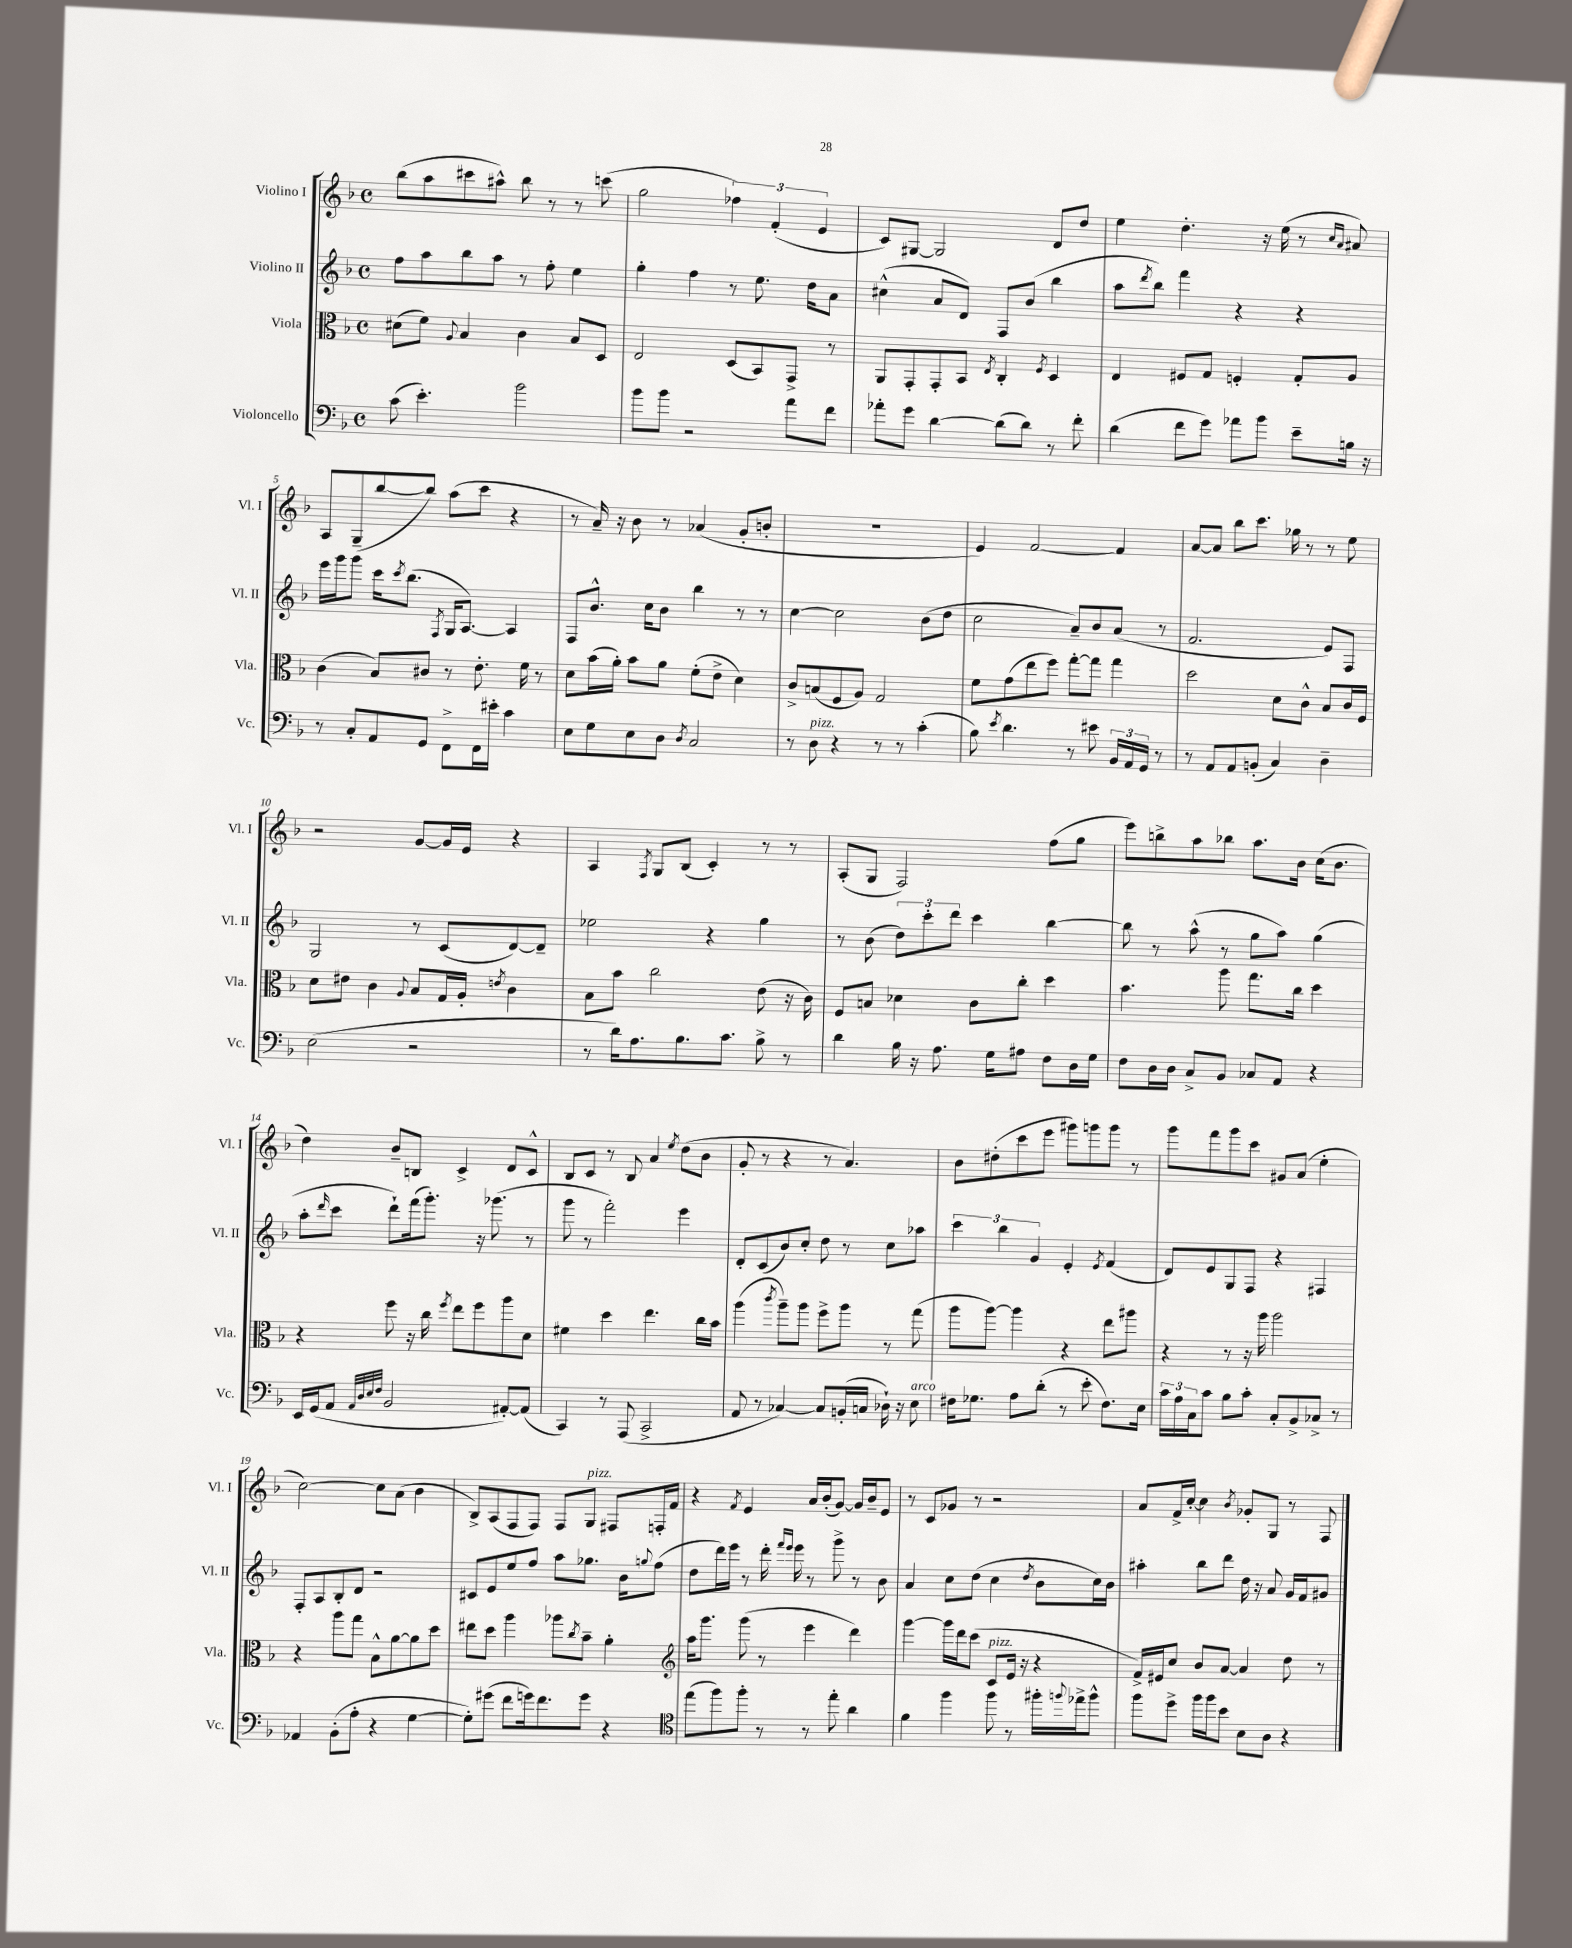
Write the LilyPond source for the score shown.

<<
\new StaffGroup <<
\new Staff = "s0" \with { instrumentName = "Violino I" shortInstrumentName = "Vl. I" } {
    \clef treble \key f \major \defaultTimeSignature \time 4/4
    bes''8( a''8 cis'''8 ais''8-^) bes''8 r8 r8 c'''8( |
    g''2 \tuplet 3/2 { fes''4) f'4-.( e'4 } |
    c'8) gis8~ gis2 d'8 d''8 |
    e''4 d''4.-. r16 e''16( r8 \grace { c''16 a'16 } ais'8) |
    a8 g8--( bes''8~ bes''8) a''8( c'''8 r4 |
    r8 a'16--) r16 bes'8 r8 aes'4( g'8-. b'8-. |
    R1 |
    e'4) f'2~ f'4 |
    a'8~ a'8 bes''8 c'''8. ges''16 r8 r8 e''8 |
    r2 g'8~ g'16 e'16 r4 |
    a4 \acciaccatura { f8 } g8 bes8( c'4-.) r8 r8 |
    a8-.( g8 f2) f''8( g''8 |
    e'''8) b''8-> a''8 bes''8 a''8. bes'16 c''16( bes'8. |
    d''4) bes'8-- b8 c'4-> d'8 c'8-^ |
    bes8 c'8 r8 bes8 a'4 \acciaccatura { e''8 } d''8( bes'8 |
    g'8-. r8 r4 r8 a'4.) |
    bes'8 dis''8-.( c'''8 e'''8 gis'''8) g'''8 g'''8 r8 |
    g'''8 f'''8 g'''8 c'''8 gis'8 a'8( e''4-. |
    c''2~) c''8 a'8( bes'4 |
    bes8->) a8( f8 f8) f8 g8^\markup { \italic "pizz." } fis8 f16-. f'16 |
    r4 \acciaccatura { f'8 } e'4 a'16 bes'16-.( g'8~) g'16 bes'16-- e'8 |
    r8 c'8 ges'8 r8 r2 |
    a'8 f'16-> c''16~-. c''4 \acciaccatura { bes'8 } ges'8-. g8 r8 f8 \bar "|." |
}
\new Staff = "s1" \with { instrumentName = "Violino II" shortInstrumentName = "Vl. II" } {
    \clef treble \key f \major \defaultTimeSignature \time 4/4
    f''8 a''8 bes''8 a''8 r8 f''8-. e''4 |
    g''4-. f''4 r8 e''8. d''16 a'8 |
    cis''4-^( a'8 d'8) f8 bes'8( bes''4 |
    a''8 \acciaccatura { d'''8 } bes''8) f'''4 r4 r4 |
    e'''16 g'''16 g'''8 c'''16 \acciaccatura { c'''8 } bes''8.( \acciaccatura { f8 } g16 a8.~) a4 |
    f8 bes'8.-^ c''16 bes'8 bes''4 r8 r8 |
    c''4~ c''2 bes'8( d''8 |
    c''2 a'8--) bes'8 a'8( r8 |
    f'2. e'8) f8 |
    g2 r8 c'8( d'8~) d'8-- |
    ees''2 r4 g''4 |
    r8 bes'8( \tuplet 3/2 { d''8) c'''8-. d'''8 } c'''4 bes''4~ |
    bes''8 r8 a''8-^( r8 g''8 a''8) g''4( |
    a''8-. \grace { d'''16 } c'''8 d'''8-!) f'''16( g'''8.-.) r16 ges'''8.( r8 |
    g'''8 r8 f'''2-.) e'''4 |
    d'8-. c'8( bes'8) c''8-. d''8 r8 c''8 aes''8 |
    \tuplet 3/2 { c'''4 bes''4 g'4 } e'4-. \acciaccatura { e'8 } f'4( |
    d'8) e'8 g8 f8 r4 fis4 |
    f8-. a8 bes8-. d'8 r2 |
    cis'8 e'8 e''8 f''8 a''8 ges''8. bes'16 \appoggiatura { g''8 } f''8( |
    d''8 d'''16) e'''16 r8 d'''16-. \grace { f'''16 e'''16 } e'''16 r8 g'''8-> r8 bes'8 |
    a'4 c''8 d''8( c''4 \acciaccatura { d''8 } bes'8 c''16) bes'16 |
    ais''4-. bes''8 d'''8 d''16 r16 a'8 g'16 f'16 gis'8 \bar "|." |
}
\new Staff = "s2" \with { instrumentName = "Viola" shortInstrumentName = "Vla." } {
    \clef alto \key f \major \defaultTimeSignature \time 4/4
    dis'8( f'8) \appoggiatura { a8 } bes4 c'4 bes8 d8 |
    e2 d8( bes,8) g,8-> r8 |
    a,8 g,8-. g,8-. bes,8 \acciaccatura { e8 } c4-. \acciaccatura { f8 } d4 |
    e4 fis8 g8 f4-. g8-. a8 |
    c'4( bes8) cis'8 r8 e'8.-. f'16 r8 |
    d'8 bes'16( a'16-.) bes'8 a'8 f'8-.( e'8-> d'4) |
    c'8-> b8( f8 a8) g2 |
    f'8 g'8( e''8 f''8) g''8~-. g''8 g''4 |
    d''2 d'8 c'8-^ bes8 c'16 f16 |
    d'8 eis'8 c'4 \appoggiatura { a8 } bes8 g16 a16-. \acciaccatura { e'8 } c'4 |
    bes8 bes'8 c''2 e'8( r16 c'16) |
    f8 b8 des'4 c'8 c''8-. d''4 |
    bes'4. a''8 g''8. c''16 d''4 |
    r4 f''8 r16 c''16 \acciaccatura { f''8 } e''8 f''8 a''8 d'8 |
    fis'4 d''4 e''4. c''16 bes'16 |
    a''4( \acciaccatura { c'''8 } a''8--) a''8 f''8-> a''8 r8 g''8( |
    a''8 a''8~) a''4 r4 e''8 ais''8 |
    r4 r8 r16 a''16 a''2 |
    r4 a''8 g''8 bes8-^ a'8~ a'8 d''8 |
    eis''8 d''8 a''4 aes''8 \acciaccatura { c''8 } bes'8-- a'4-. |
    \clef treble a''16 g'''8. g'''8( r8 e'''4 d'''4) |
    g'''4~ g'''16 d'''16 c'''8( c'8^\markup { \italic "pizz." } e'16 r16 r4 |
    f'16->) eis'16 c''8 bes'8 a'8~ a'4 d''8 r8 \bar "|." |
}
\new Staff = "s3" \with { instrumentName = "Violoncello" shortInstrumentName = "Vc." } {
    \clef bass \key f \major \defaultTimeSignature \time 4/4
    c'8( e'4.-.) bes'2 |
    bes'8 bes'8 r2 a'8 f'8 |
    aes'8-. g'8 d'4~ d'8( d'8) r8 f'8-. |
    d'4( f'8 g'8) aes'8 bes'8 e'8-- b16 r16 |
    r8 c8-. a,8 g,8 f,8-> f,16 eis'16-. c'4 |
    e8 g8 e8 d8 \acciaccatura { d8 } c2 |
    r8 d8^\markup { \italic "pizz." } r4 r8 r8 c'4-.( |
    bes8) \acciaccatura { e'8 } d'4. r8 eis'8 \tuplet 3/2 { bes,16 a,16 g,16 } r8 |
    r8 a,8 a,8 b,8-.( c4) d4-- |
    e2( r2 |
    r8 d'16) a8. bes8. c'8. bes8-> r8 |
    d'4 bes16 r16 a8. g16 ais8 f8 d16 g16 |
    f8 d16 d16 c8-> bes,8 ces8 a,8 r4 |
    e,16 g,16( a,8 \grace { a,32 d32 e32 f32 } bes,2 ais,8~-.) ais,8( |
    c,4) r8 a,,8( c,2-> |
    a,8 r8 ces4~) ces8 b,16-.( c16 des16-!) r16 e8^\markup { \italic "arco" } |
    fis16 ges8. a8 d'8-.( r8 e'8-. fis8.) e16 |
    \tuplet 3/2 { c'16 a16 c16 } c'8 bes8 c'8-. c8-. bes,8-> ces8-> r8 |
    aes,4 bes,8-.( a8-. r4 g4~ |
    g8-.) gis'8( f'8 g'16) f'8. g'8 r4 |
    \clef tenor e''8( f''8) f''8-. r8 r8 e''8-. a'4 |
    f'4 f''4 f''8 r8 fis''16-. \appoggiatura { f''8 } ees''16-> f''8-^ |
    f''8 d''8-> f''16 f''16 bes'8 bes8 a8 r4 \bar "|." |
}
>>
>>
